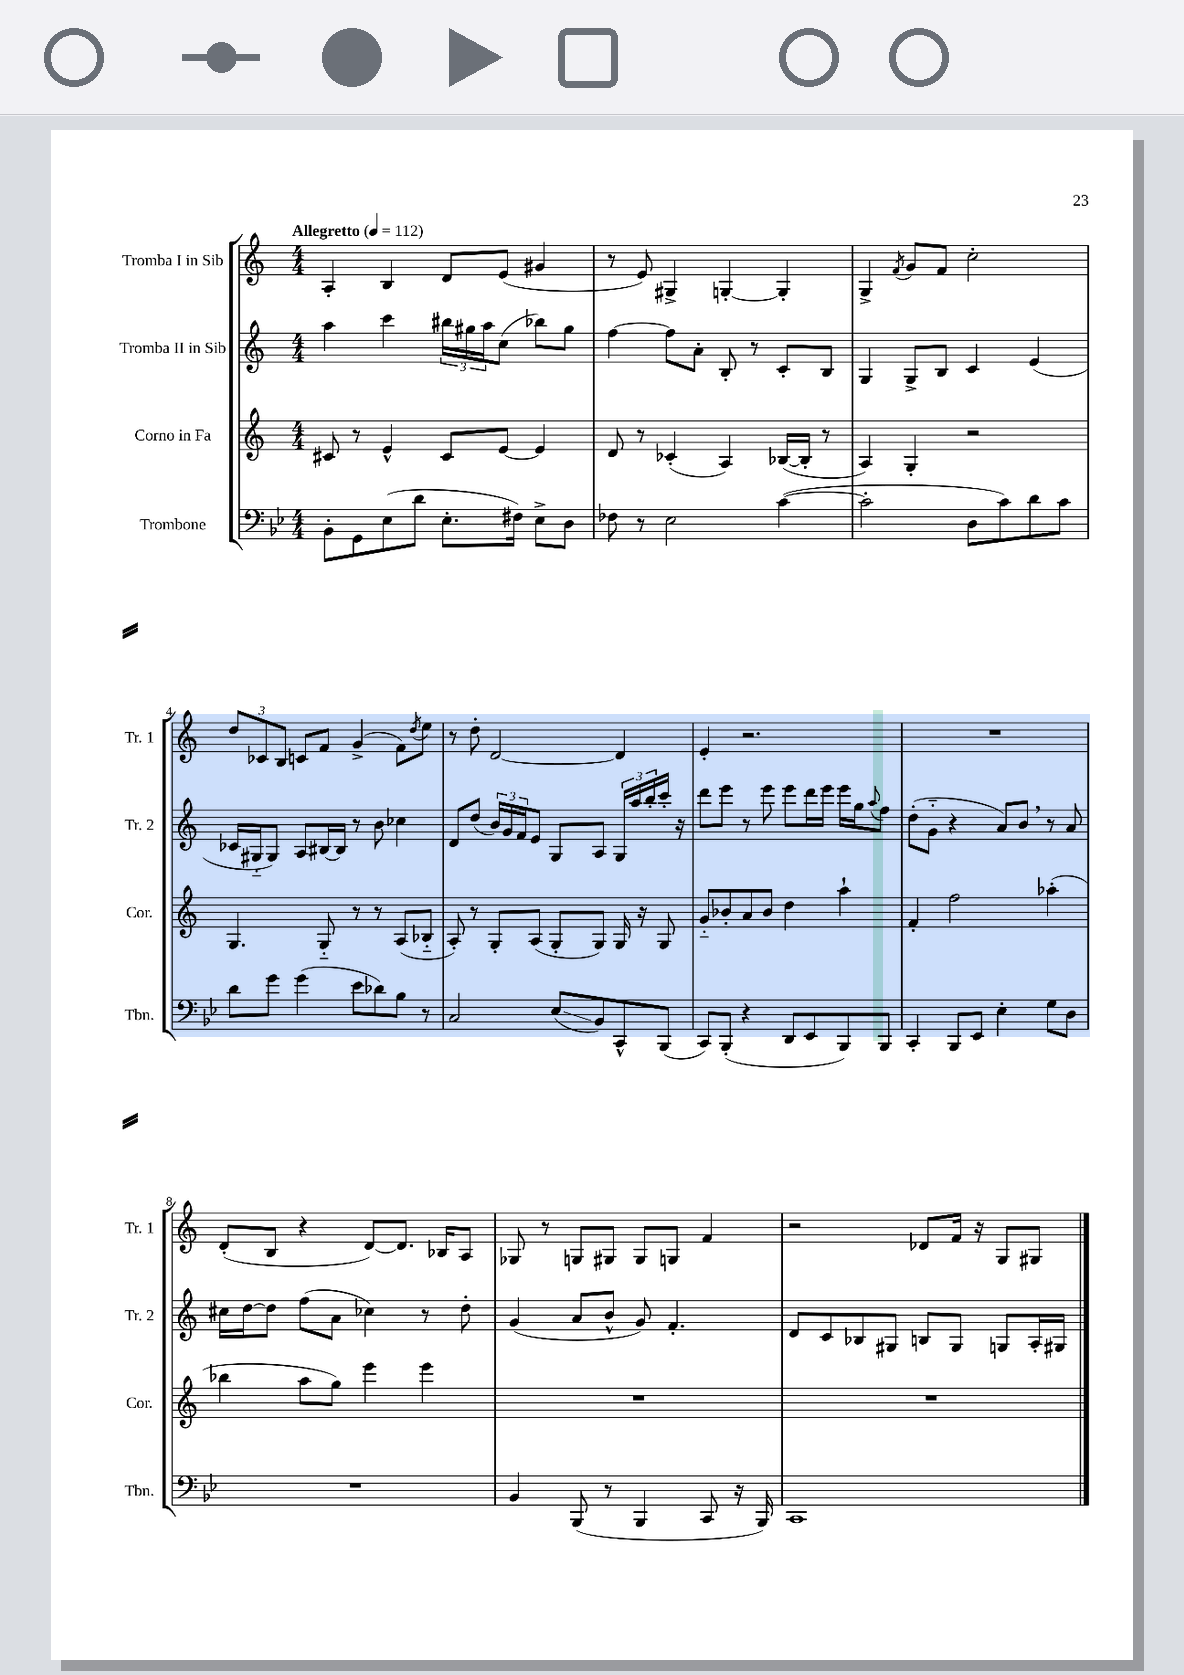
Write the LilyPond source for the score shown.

<<
\new StaffGroup <<
\new Staff = "s0" \with { instrumentName = "Tromba I in Sib" shortInstrumentName = "Tr. 1" } {
    \clef treble \key c \major \numericTimeSignature \time 4/4 \tempo "Allegretto" 4 = 112
    a4-. b4 d'8 e'8( gis'4 |
    r8 e'8) gis4-> g4~-. g4-. |
    g4-> \acciaccatura { f'8 } g'8 f'8 c''2-. |
    \tuplet 3/2 { d''8 ces'8 b8 } c'8 f'8 g'4->( f'8) \acciaccatura { d''8 } e''8 |
    r8 d''8-. d'2~ d'4 |
    e'4-. r2. |
    R1 |
    d'8-.( b8 r4 d'8~) d'8. bes16 a8 |
    ges8 r8 g8 gis8 gis8 g8 f'4 |
    r2 des'8 f'16 r16 g8 gis8 \bar "|." |
}
\new Staff = "s1" \with { instrumentName = "Tromba II in Sib" shortInstrumentName = "Tr. 2" } {
    \clef treble \key c \major \numericTimeSignature \time 4/4
    a''4 c'''4 \tuplet 3/2 { bis''16 gis''16 a''16 } c''8( bes''8) gis''8 |
    f''4~ f''8 a'8-. b8-. r8 c'8-. b8 |
    g4 g8-> b8 c'4 e'4( |
    ces'16 gis16-_ gis8) a8 bis16~ bis16 r8 b'8 ces''4 |
    d'8 d''8( \tuplet 3/2 { b'16) g'16 f'16 } e'8 g8 a8 \tuplet 3/2 { g16 a''16 b''16-. } c'''16-. r16 |
    d'''8 e'''8 r8 e'''8 e'''8 d'''16 e'''16 e'''16 g''16 \appoggiatura { a''8 } f''8 |
    d''8-.( g'8-_ r4 a'8) b'8 \breathe r8 a'8 |
    cis''16 d''16~ d''8 f''8( a'8 ces''4) r8 d''8-. |
    g'4( a'8 b'8-^ g'8) f'4.-. |
    d'8 c'8 bes8 gis8 b8 gis8 g8 a16-. gis16 \bar "|." |
}
\new Staff = "s2" \with { instrumentName = "Corno in Fa" shortInstrumentName = "Cor." } {
    \clef treble \key c \major \numericTimeSignature \time 4/4
    cis'8 r8 e'4-^ cis'8 e'8~ e'4 |
    d'8 r8 ces'4-.( a4) bes16~( bes16-. r8 |
    a4) g4-. r2 |
    g4. g8-_ r8 r8 a8( bes8-_ |
    a8-.) r8 g8-. a8( g8-. g8) g16 r16 g8 |
    g'8-_ bes'8-. a'8 bes'8 d''4 a''4-! |
    f'4-. f''2 aes''4-.( |
    bes''4 a''8 g''8) e'''4 e'''4 |
    R1 |
    R1 \bar "|." |
}
\new Staff = "s3" \with { instrumentName = "Trombone" shortInstrumentName = "Tbn." } {
    \clef bass \key bes \major \numericTimeSignature \time 4/4
    bes,8-. g,8 ees8( d'8 ees8.-. fis16) ees8-> d8 |
    fes8 r8 ees2 c'4~( |
    c'2-. d8 c'8) d'8 c'8 |
    d'8 g'8 g'4( ees'8 des'8) bes8 r8 |
    c2 ees8\glissando( bes,8) c,8-^ bes,,8( |
    c,8) bes,,8-.( r4 d,8 ees,8 bes,,8) bes,,8 |
    c,4-. bes,,8 ees,8 ees4-. g8 d8 |
    R1 |
    bes,4 bes,,8( r8 bes,,4 c,8 r16 bes,,16) |
    c,1 \bar "|." |
}
>>
>>
